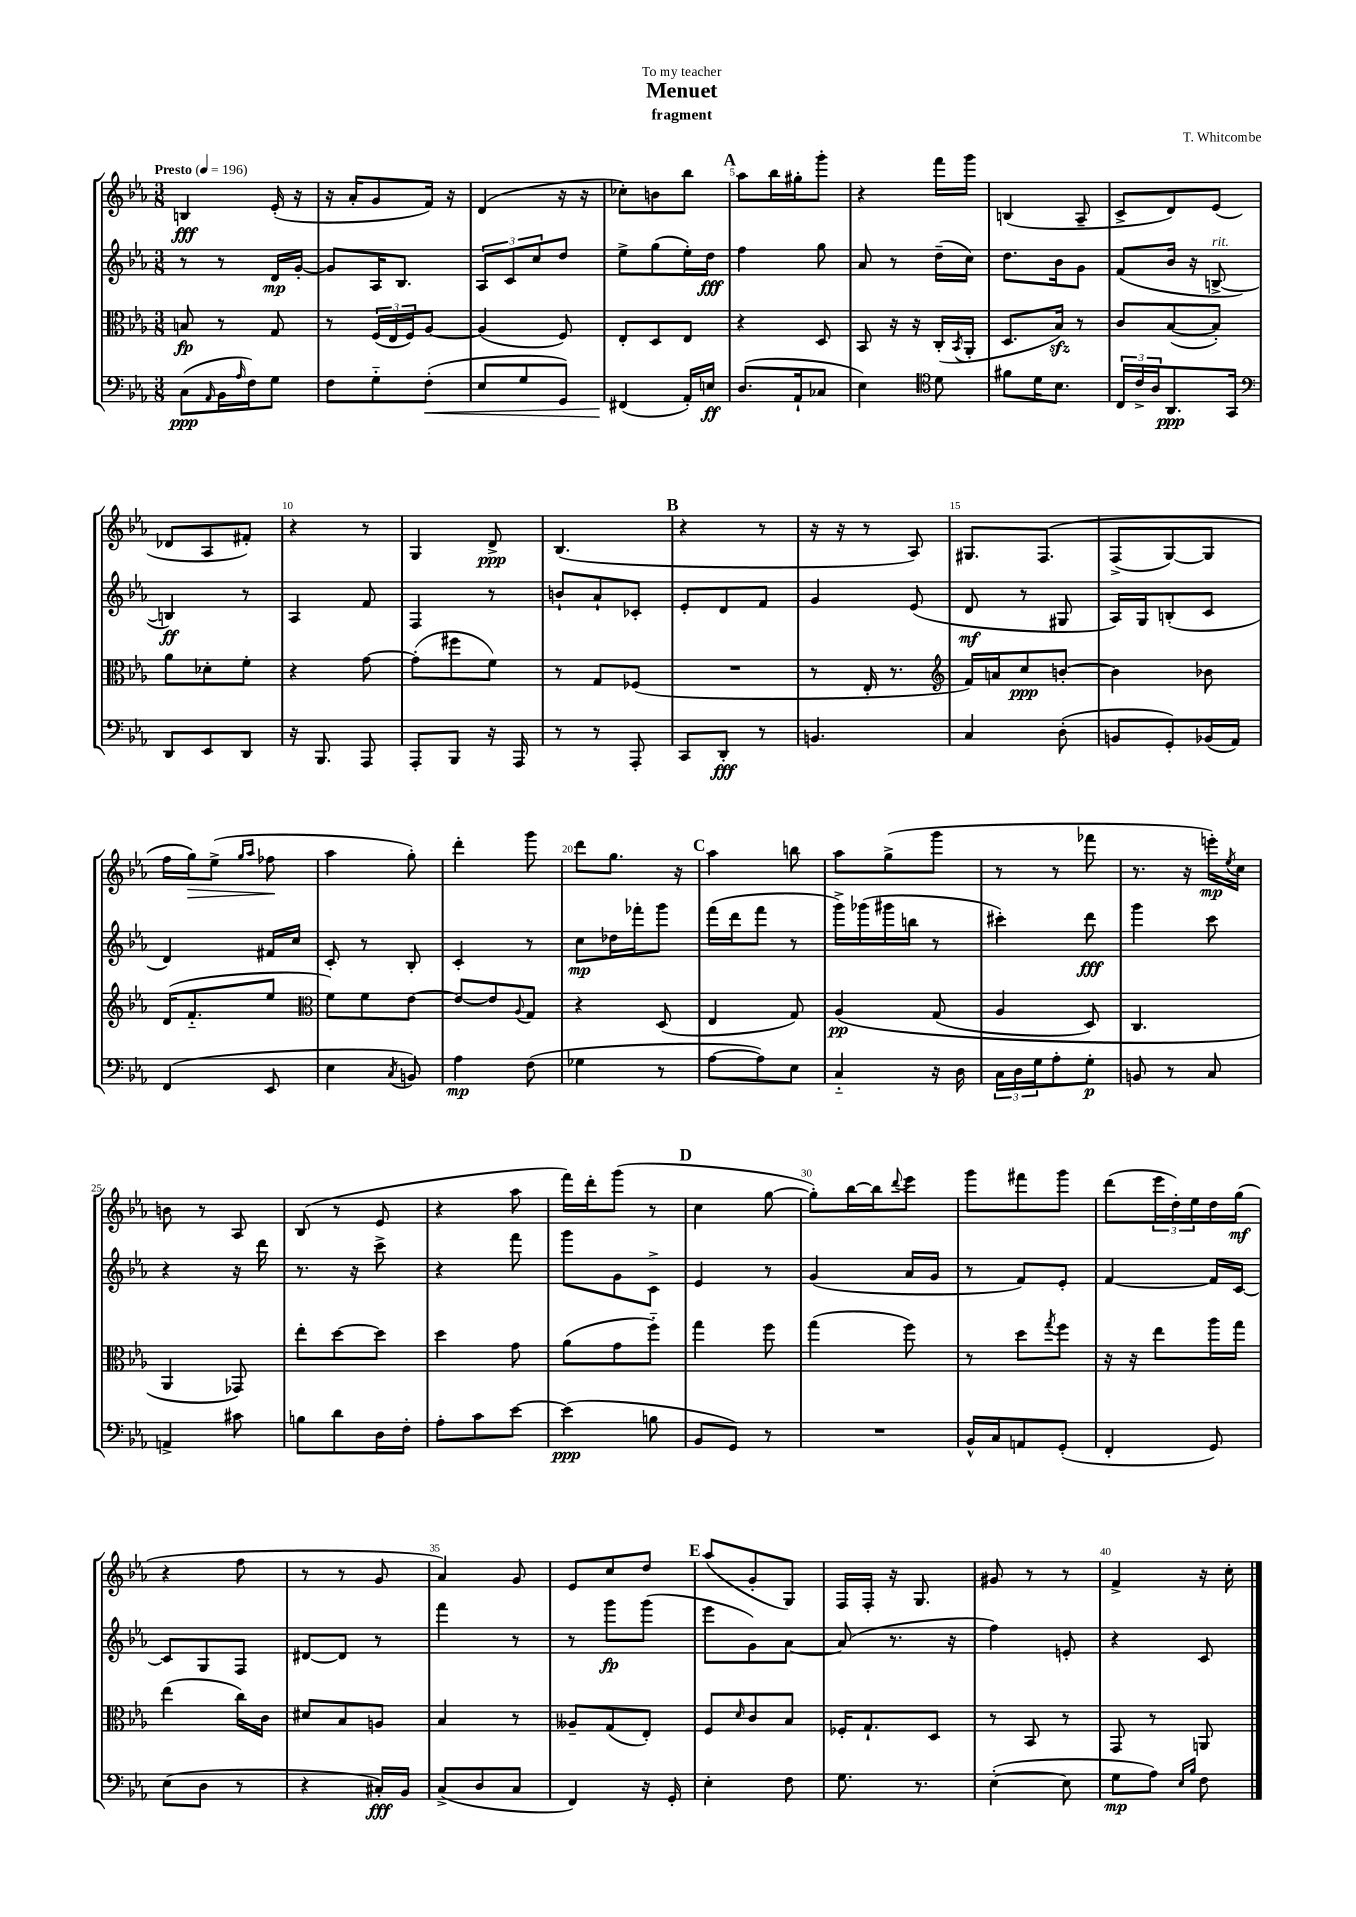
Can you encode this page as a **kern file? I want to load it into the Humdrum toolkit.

**kern	**kern	**kern	**kern
*staff4	*staff3	*staff2	*staff1
*clefF4	*clefC3	*clefG2	*clefG2
*k[b-e-a-]	*k[b-e-a-]	*k[b-e-a-]	*k[b-e-a-]
*M3/8	*M3/8	*M3/8	*M3/8
*MM196	*MM196	*MM196	*MM196
(8C	8B	8r	4B
16qqAA-	.	.	.
16BB-	8r	8r	.
16qqA-	.	.	.
16F)	.	.	.
8G	8G	16d	(16e-'
.	.	[16g'	16r
=	=	=	=
8F	8r	8g]	16r
.	.	.	16a-'
8G'~	(24F	16A-	8g
.	24E-	.	.
.	.	8.B-	.
.	24F)	.	.
(8F'	[8A-	.	16f)
.	.	.	16r
=	=	=	=
8E-	(4A-]	12A-	(4d
.	.	12c	.
8G	.	.	.
.	.	12cc	.
8GG)	8F)	8dd	16r
.	.	.	16r
=	=	=	=
(4FF#	8E-'	8ee-^	8cc-')
.	8D	(8gg	8b
16AA-')	8E-	16ee-')	8bb-
16E	.	16dd	.
=	=	=	=
(8.D	4r	4ff	8aa-
.	.	.	16bb-
16AA-`	.	.	16gg#'
8C-	8D	8gg	8ggg'
=	=	=	=
4E-)	8BB-	8a-	4r
.	16r	8r	.
.	16r	.	.
*clefC4	*	*	*
8d	(16C'	(16dd~	16fff
.	8qBB-	.	.
.	16AA-'	16cc)	16ggg
=	=	=	=
8f#	8.D	8.dd	(4B
16d	.	.	.
8.B-	16B-)	16b-	.
.	8r	8g	8A-~
=	=	=	=
24C	8c	(8f	8c^
24c^	.	.	.
24A-	.	.	.
8.AA-	([8B-	16b-	8d)
.	.	16r	.
.	8B-'])	[8B^	(8e-
16GG	.	.	.
=	=	=	=
*clefF4	*	*	*
8DD	8a-	4B])	8d-
8EE-	8d-'	.	8A-
8DD	8f'	8r	8f#')
=	=	=	=
16r	4r	4A-	4r
8.BBB-	.	.	.
8AAA-	[8g	8f	8r
=	=	=	=
8AAA-'	(8g']	4F	4G
8BBB-	8ff#	.	.
16r	8f)	8r	8d^
16AAA-	.	.	.
=	=	=	=
8r	8r	8b`	(4.B-
8r	8G	8a-`	.
8AAA-'	(8F-	8c-'	.
=	=	=	=
8CC	4.r	8e-'	4r
8DD'	.	8d	.
8r	.	8f	8r
=	=	=	=
4.BB	8r	4g	16r
.	.	.	16r
.	16E-'	.	8r
.	8.r	.	.
.	.	(8e-	8A-)
=	=	=	=
*	*clefG2	*	*
4C	16f)	8d	8.G#
.	16a	.	.
.	8cc	8r	.
.	.	.	&(8.F
(8D'	[8b'	8G#	.
=	=	=	=
8BB	4b]	16A-)	(8F^
.	.	16G	.
8GG')	.	(8B'	[8G)
(16BB-	8b-	8c	8G]
16AA-)	.	.	.
=	=	=	=
(4FF	(16d	4d)	16ff
.	8.f'~	.	16gg&)
.	.	.	(8ee-^
.	.	.	16qqgg
.	.	.	16qqaa-
8EE-	8ee-	16f#	8ff-
.	.	16cc	.
=	=	=	=
*	*clefC3	*	*
4E-	8f)	8c'	4aa-
.	8f	8r	.
8qC	.	.	.
8BB)	[8e-	8B-'	8gg')
=	=	=	=
4A-	8e-_	4c'	4ddd'
.	8e-]	.	.
.	8qqA-	.	.
(8F	8G	8r	8ggg
=	=	=	=
4G-	4r	8cc	8ddd
.	.	16dd-	8.gg
.	.	16fff-'	.
8r	(8D	8ggg	.
.	.	.	16r
=	=	=	=
[8A-	4E-	(16fff	4aa-
.	.	16ddd	.
8A-])	.	8fff	.
8E-	8G)	8r	8bb
=	=	=	=
4C'~	&(4A-	16ggg^)	8aa-
.	.	(16ggg-	.
.	.	16ggg#	(8gg^
.	.	16bb	.
16r	(8G	8r	8ggg
16D	.	.	.
=	=	=	=
24C	4A-	4ccc#')	8r
24D	.	.	.
24G	.	.	.
8A-'	.	.	8r
8G'	8D)	8ddd	8fff-
=	=	=	=
8BB	4.C	4ggg	8.r
8r	.	.	.
.	.	.	16r
8C	.	8ccc	16eee')
.	.	.	8qee-
.	.	.	16cc
=	=	=	=
4AA^	4AA-	4r	8b
.	.	.	8r
8c#	8GG-&)	16r	8A-
.	.	16ddd	.
=	=	=	=
8B	8ee-'	8.r	(8B-
8d	[8dd	.	8r
.	.	16r	.
16D	8dd]	8ccc^	8e-
16F'	.	.	.
=	=	=	=
8A-'	4dd	4r	4r
8c	.	.	.
[8e-	8g	8fff	8aa-
=	=	=	=
(4e-]	(8a-	8ggg	16fff)
.	.	.	16ddd'
.	8g	8g	(8ggg
8B	8ff'~)	8c^	8r
=	=	=	=
8BB-	4gg	4e-	4cc
8GG)	.	.	.
8r	8ff	8r	[8gg
=	=	=	=
4.r	(4gg	(4g	8gg'])
.	.	.	[16bb-
.	.	.	16bb-]
.	.	.	8qqddd
.	8ff)	16a-	8eee-
.	.	16g	.
=	=	=	=
16BB-^^	8r	8r	8ggg
16C	.	.	.
8AA	8dd	8f)	8fff#
.	8qgg	.	.
(8GG'	8ff	8e-'	8ggg
=	=	=	=
4FF'	16r	[4f	(8ddd
.	16r	.	.
.	8ee-	.	24eee-
.	.	.	24dd')
.	.	.	24ee-
8GG)	16aa-	16f]	16dd
.	16gg	[16c	(16gg
=	=	=	=
(8E-	(4ee-	8c]	4r
8D	.	8G	.
8r	16cc)	8F	8ff
.	16c	.	.
=	=	=	=
4r	8d#	[8d#	8r
.	8B-	8d#]	8r
16C#')	8A	8r	8g
16BB-	.	.	.
=	=	=	=
(8C^	4B-	4fff	4a-)
8D	.	.	.
8C	8r	8r	8g
=	=	=	=
4FF)	8A--~	8r	8e-
.	(8G	8ggg	8cc
16r	8E-')	(8ggg	8dd
16GG'	.	.	.
=	=	=	=
4E-'	8F	8eee-	(8aa-
.	16qqd	.	.
.	8c	8g)	8g'
8F	8B-	[8a-	8G)
=	=	=	=
8.G	16F-'	(8a-]	16F
.	8.G`	.	16F'
.	.	8.r	16r
8.r	.	.	8.G
.	8D	.	.
.	.	16r	.
=	=	=	=
([4E-'	8r	4ff)	8g#
.	8BB-	.	8r
8E-]	8r	8e'	8r
=	=	=	=
8G	8GG	4r	4f^
8A-)	8r	.	.
16qqE-	.	.	.
16qqB-	.	.	.
8F	8AA	8c	16r
.	.	.	16cc'
==	==	==	==
*-	*-	*-	*-
